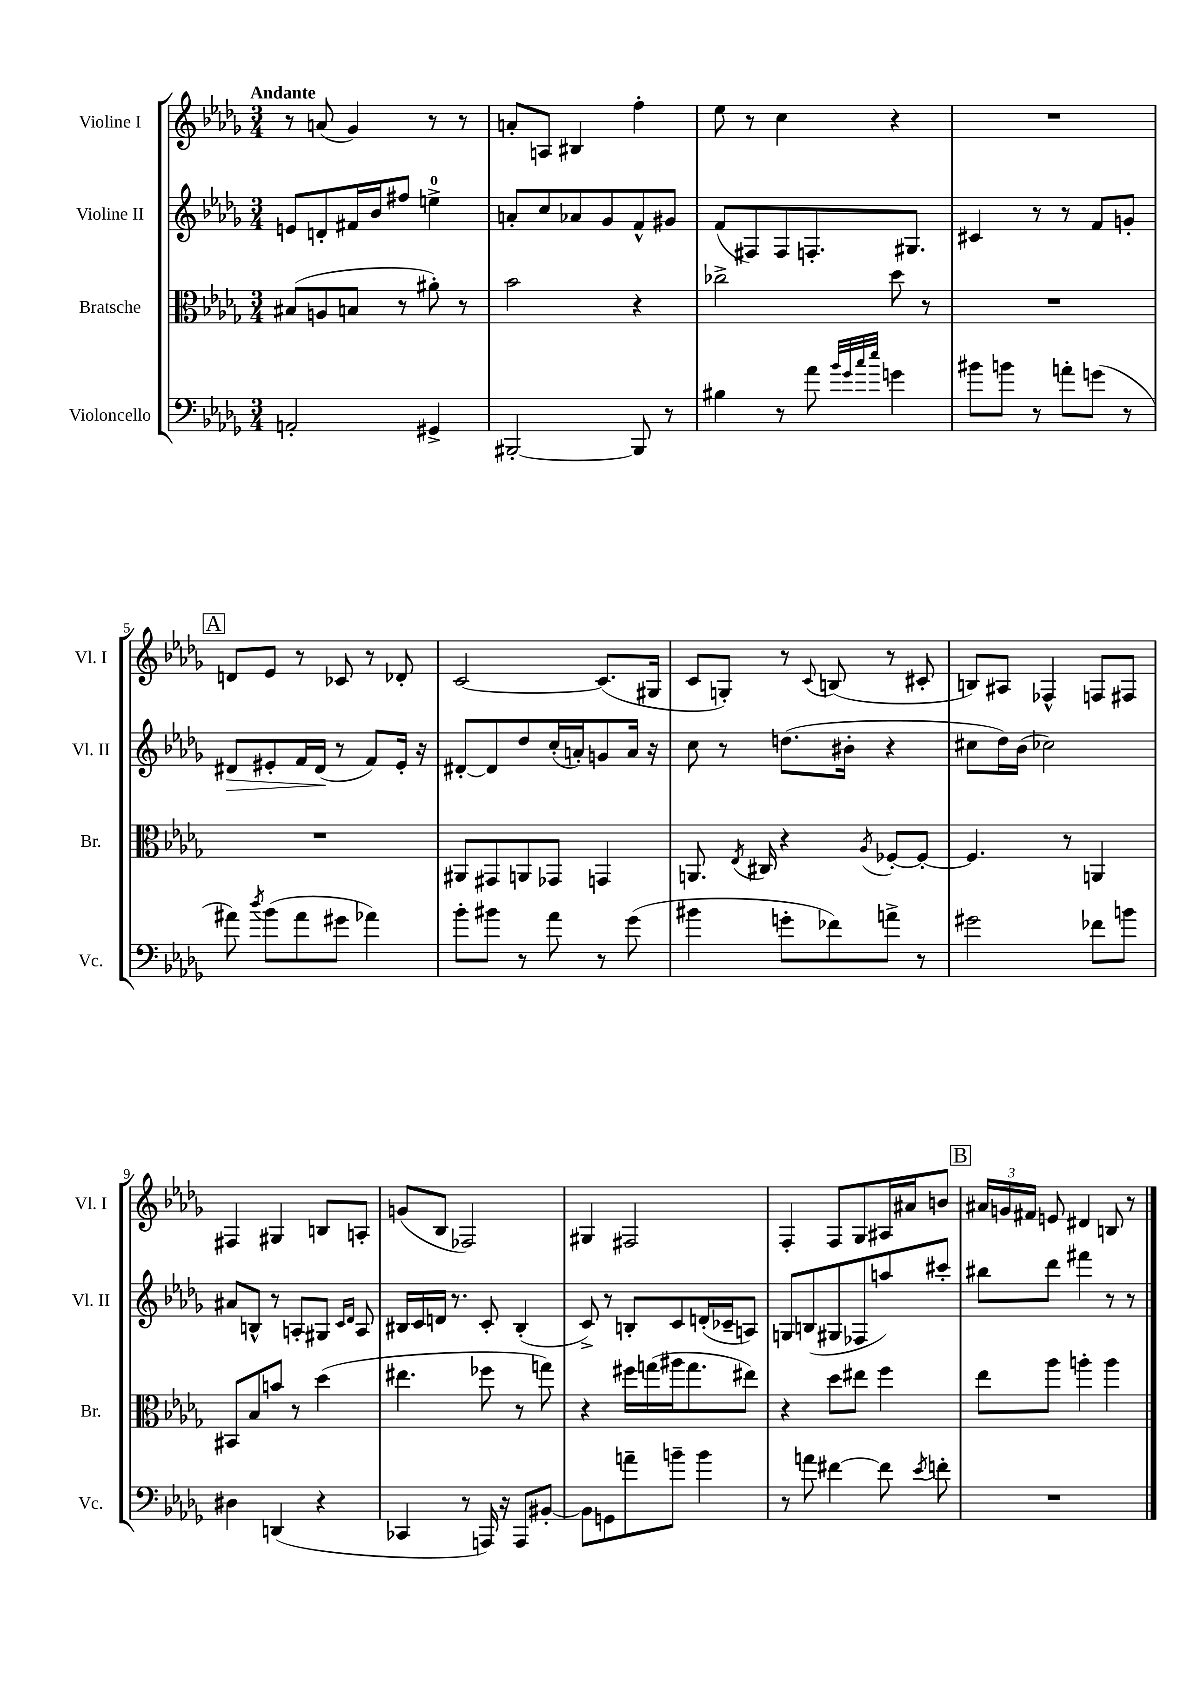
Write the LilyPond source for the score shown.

<<
\new StaffGroup <<
\new Staff = "s0" \with { instrumentName = "Violine I" shortInstrumentName = "Vl. I" } {
    \clef treble \key des \major \numericTimeSignature \time 3/4 \tempo "Andante"
    \autoBeamOff r8 a'8( ges'4) r8 r8 |
    a'8[-. a8] bis4 f''4-. |
    ees''8 r8 c''4 r4 |
    R2. |
    \mark \markup { \box "A" } d'8[ ees'8] r8 ces'8 r8 des'8-. |
    c'2~ c'8.[( gis16] |
    c'8[ g8]-.) r8 \appoggiatura { c'8 } b8( r8 cis'8-. |
    b8[) ais8] fes4-^ f8[ fis8] |
    fis4 gis4 b8[ a8]-. |
    g'8[( bes8] fes2) |
    gis4 fis2 |
    f4-. f8[ ges8 ais16 ais'16 b'8] |
    \mark \markup { \box "B" } \tuplet 3/2 { ais'16[ g'16 fis'16] } e'8 dis'4 b8 r8 \bar "|." |
}
\new Staff = "s1" \with { instrumentName = "Violine II" shortInstrumentName = "Vl. II" } {
    \clef treble \key des \major \numericTimeSignature \time 3/4
    \autoBeamOff e'8[ d'8-. fis'16 bes'16 fis''8] e''4-0-> |
    a'8[-. c''8 aes'8 ges'8 f'8-^ gis'8] |
    f'8[( fis8) fis8 f8.-. gis8.] |
    cis'4 r8 r8 f'8[ g'8]-. |
    \mark \markup { \box "A" } dis'8[\> eis'8-. f'16 dis'16]\!( r8 f'8[) eis'16]-. r16 |
    dis'8[~-. dis'8 des''8 c''16-.( a'16-.) g'8 a'16] r16 |
    c''8 r8 d''8.[( bis'16]-. r4 |
    cis''8[ des''16) bes'16]( ces''2) |
    ais'8[ b8]-^ r8 a8[-. gis8] \grace { c'16[ des'16] } a8 |
    bis16[ c'16 d'16] r8. c'8-. bis4-.( |
    c'8->) r8 b8[-. c'8 d'16-.( ces'16-- a8]) |
    g8[ b8( gis8 fes8 a''8) cis'''8]-. |
    \mark \markup { \box "B" } bis''8[ des'''8] fis'''4 r8 r8 \bar "|." |
}
\new Staff = "s2" \with { instrumentName = "Bratsche" shortInstrumentName = "Br." } {
    \clef alto \key des \major \numericTimeSignature \time 3/4
    \autoBeamOff bis8[( a8 b8] r8 ais'8-.) r8 |
    bes'2 r4 |
    ces''2-> des''8 r8 |
    R2. |
    \mark \markup { \box "A" } R2. |
    ais,8[ gis,8 a,8 ges,8] g,4 |
    a,8. \acciaccatura { ees8 } cis16 r4 \acciaccatura { aes8 } fes8[~-. fes8]~-. |
    fes4. r8 a,4 |
    bis,8[ bes8 b'8] r8 des''4( |
    eis''4. fes''8 r8 g''8) |
    r4 fis''16[ g''16( ais''16 g''8. eis''8]) |
    r4 des''8[ eis''8] f''4 |
    \mark \markup { \box "B" } ees''8[ aes''8] a''4-. a''4 \bar "|." |
}
\new Staff = "s3" \with { instrumentName = "Violoncello" shortInstrumentName = "Vc." } {
    \clef bass \key des \major \numericTimeSignature \time 3/4
    \autoBeamOff a,2-. gis,4-> |
    bis,,2~-. bis,,8 r8 |
    bis4 r8 aes'8 \grace { bes'32[ ges'32 c''32 ees''32] } g'4 |
    bis'8[ b'8] r8 a'8[-. g'8]( r8 |
    \mark \markup { \box "A" } ais'8) \acciaccatura { des''8 } bes'8[( ais'8 gis'8] aes'4) |
    bes'8[-. bis'8] r8 aes'8 r8 ges'8( |
    bis'4 g'8[-. fes'8) a'8]-> r8 |
    gis'2 fes'8[ b'8] |
    dis4 d,4( r4 |
    ces,4 r8 a,,16) r16 a,,8[ bis,8]~-. |
    bis,8[ g,8 a'8-- b'8]-- b'4 |
    r8 a'8 fis'4~ fis'8 \acciaccatura { ees'8 } f'8-. |
    \mark \markup { \box "B" } R2. \bar "|." |
}
>>
>>
